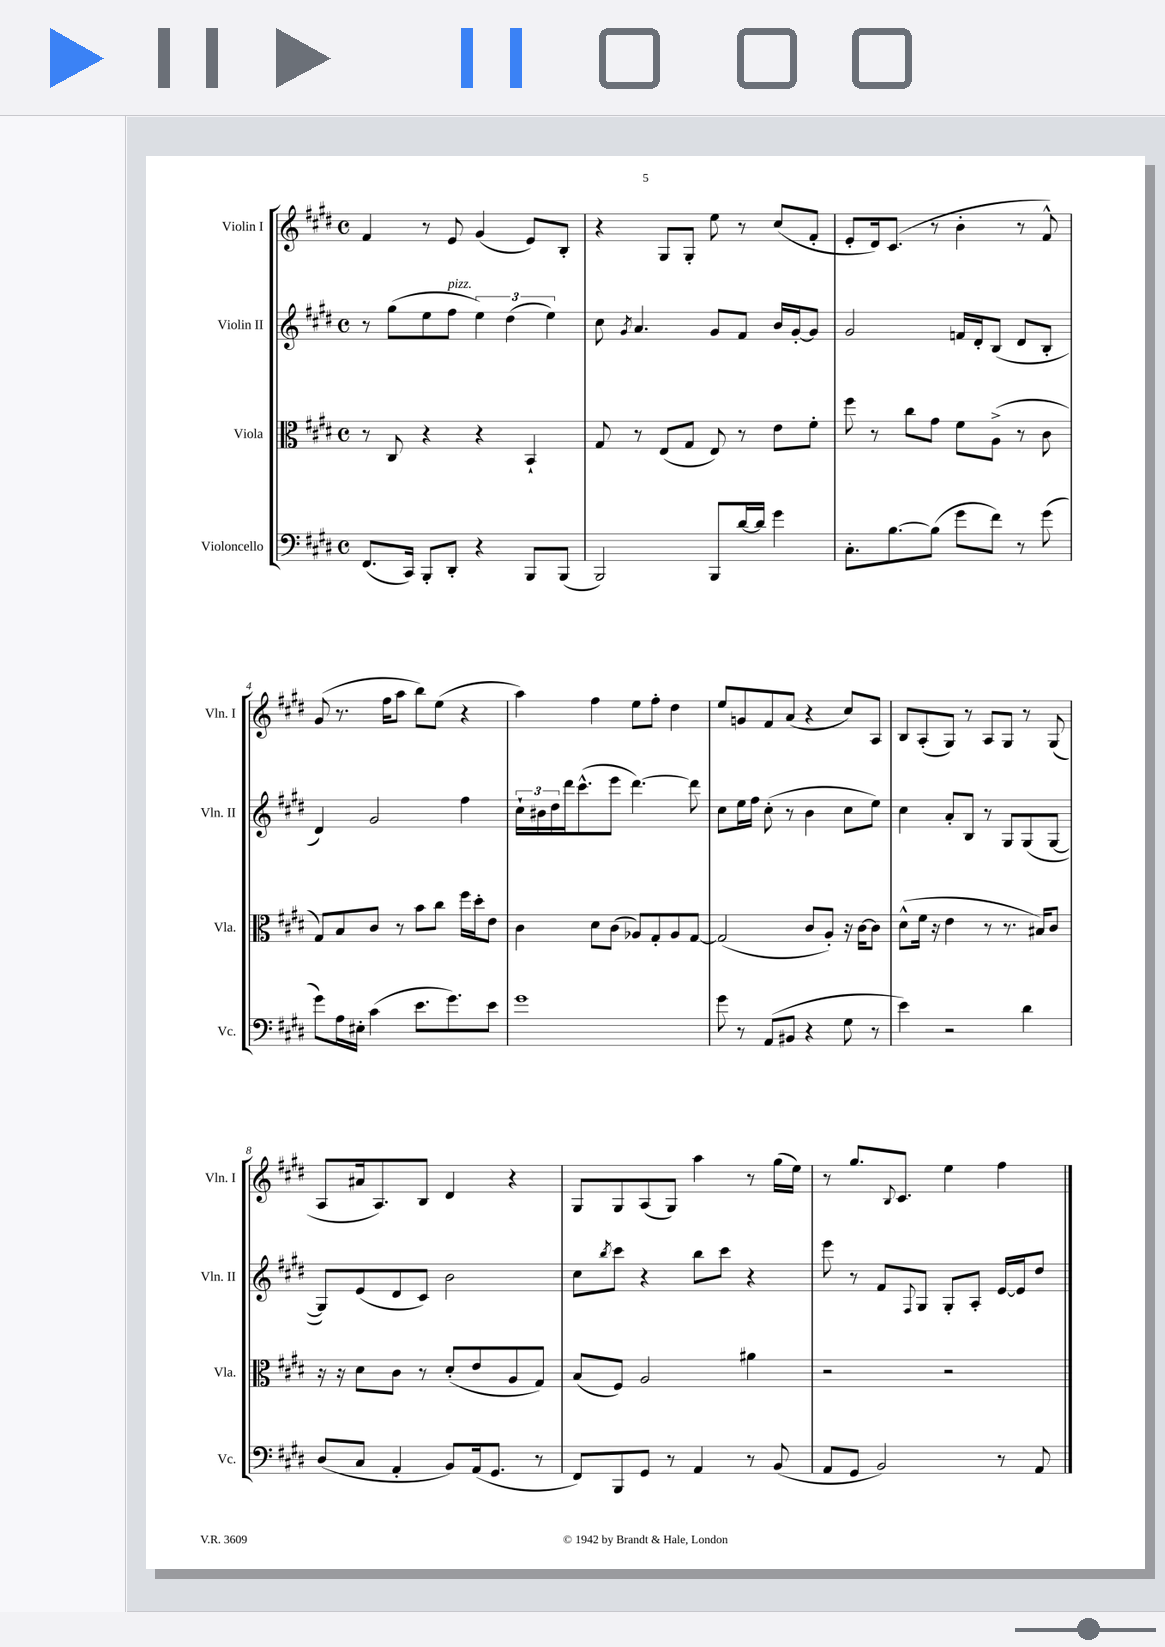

**kern	**kern	**kern	**kern
*staff4	*staff3	*staff2	*staff1
*clefF4	*clefC3	*clefG2	*clefG2
*k[f#c#g#d#]	*k[f#c#g#d#]	*k[f#c#g#d#]	*k[f#c#g#d#]
*M4/4	*M4/4	*M4/4	*M4/4
*met(c)	*met(c)	*met(c)	*met(c)
(8.FF#/L	8r	8r	4f#/
.	8C#/	(8gg#\L	.
16CC#/Jk)	.	.	.
8BBB'/L	4r	8ee\	8r
8DD#'/J	.	8ff#\J	8e/
4r	4r	6ee\)	(4g#/
.	.	(6dd#\	.
8BBB/L	4BB`/	.	8e/L)
.	.	6ee\)	.
(8BBB/J	.	.	8B'/J
=	=	=	=
2BBB/)	8G#/	8cc#\	4r
.	.	8qg#/	.
.	8r	4.a/	.
.	(8E/L	.	8G#/L
.	8G#/J	.	8G#'/J
8BBB/L	8E/)	8g#/L	8ee\
[16d#/L	8r	8f#/J	8r
16d#/]JJ	.	.	.
4g#\	8e\L	16b/LL	(8cc#/L
.	.	[16g#'/J	.
.	8f#'\J	8g#/]J	8f#'/J
=	=	=	=
8.C#'\L	8ff#\	2g#/	8e'/L
.	8r	.	16d#/k)
[8.B\	.	.	(8.c#/J
.	8cc#\L	.	.
(8B\]J	8g#\J	.	8r
8g#\L	8f#\L	16f/LL	4b'\
.	.	16d#'/J	.
8f#\J)	(8A^\J	(8B/J	.
8r	8r	8d#/L	8r
(8g#\	8c#\	8B'/J	8f#^^/)
=	=	=	=
8g#\L)	8G#/L)	4d#/)	(8g#/
16A\L	8B/	.	8.r
16E#'\JJ	.	.	.
(4c#\	8c#/J	2g#/	.
.	.	.	16ff#\LK
.	8r	.	8aa\J
8.e\L	8b\L	.	8bb\L)
.	8cc#\J	.	(8ee\J
8.g#\)	.	.	.
.	16ff#\LL	4ff#\	4r
.	16dd#'\J	.	.
8e\J	8e\J	.	.
=	=	=	=
1g#	4c#\	24cc#`\LL	4aa\)
.	.	24b#\	.
.	.	24dd#\	.
.	.	16ddd#\J	.
.	.	(8.ccc#^^\	.
.	8d#\L	.	4ff#\
.	(8c#\J	8eee\J	.
.	8A-/L)	[4.ddd#\)	8ee\L
.	8G#'/	.	8ff#'\J
.	8A-/	.	4dd#\
.	[8G#/J	8ddd#\]	.
=	=	=	=
8g#\	(2G#/]	8cc#\L	8ee/L
8r	.	16ee\L	8g/
.	.	16ff#\JJ	.
(8AA/L	.	(8cc#'\	8f#/
8BB#/J	.	8r	(8a/J
4r	8c#/L	4b\	4r
.	8A'/J)	.	.
8G#\	16r	8cc#\L	8cc#/L)
.	[16c#\LK	.	.
8r	8c#\]J	8ee\J)	8A/J
=	=	=	=
4e\)	(8d#^^\L	4cc#\	8B/L
.	16f#\Jk	.	(8A'/
.	16r	.	.
2r	4e\	8a'/L	8G#/J)
.	.	8B/J	8r
.	8r	8r	8A/L
.	8.r	8G#/L	8G#/J
4d#\	.	(8G#/	8r
.	16B#/LK)	.	.
.	8c#/J	[8G#/J	(8G#/
=	=	=	=
(8D#/L	16r	8G#/]L)	8A/L
.	16r	.	.
8C#/J	8d#\L	(8e/	16a#/k
.	.	.	8.A/)
4AA'/	8c#\J	8d#/	.
.	8r	8c#/J)	8B/J
8BB/L)	(8d#'/L	2b\	4d#/
(16AA/k	8e/	.	.
8.GG#/J	.	.	.
.	8A/	.	4r
8r	8G#/J)	.	.
=	=	=	=
8FF#/L)	(8B/L	8cc#\L	8G#/L
.	.	8qbb/	.
8BBB/	8F#/J)	8ccc#\J	8G#/
8GG#/J	2A/	4r	(8A/
8r	.	.	8G#/J)
4AA/	.	8bb\L	4aa\
.	.	8ccc#\J	.
8r	4a#\	4r	8r
(8BB/	.	.	(16gg#\LL
.	.	.	16ee\JJ)
=	=	=	=
8AA/L	2r	8eee\	8r
8GG#/J	.	8r	8.gg#/L
2BB/)	.	8f#/L	.
.	.	.	8qqB/
.	.	.	8.c#/J
.	.	8qqF#/	.
.	.	8G#/J	.
.	2r	8G#'/L	4ee\
.	.	8A'/J	.
8r	.	[16e/LL	4ff#\
.	.	16e/]J	.
8AA/	.	8dd#/J	.
==	==	==	==
*-	*-	*-	*-
